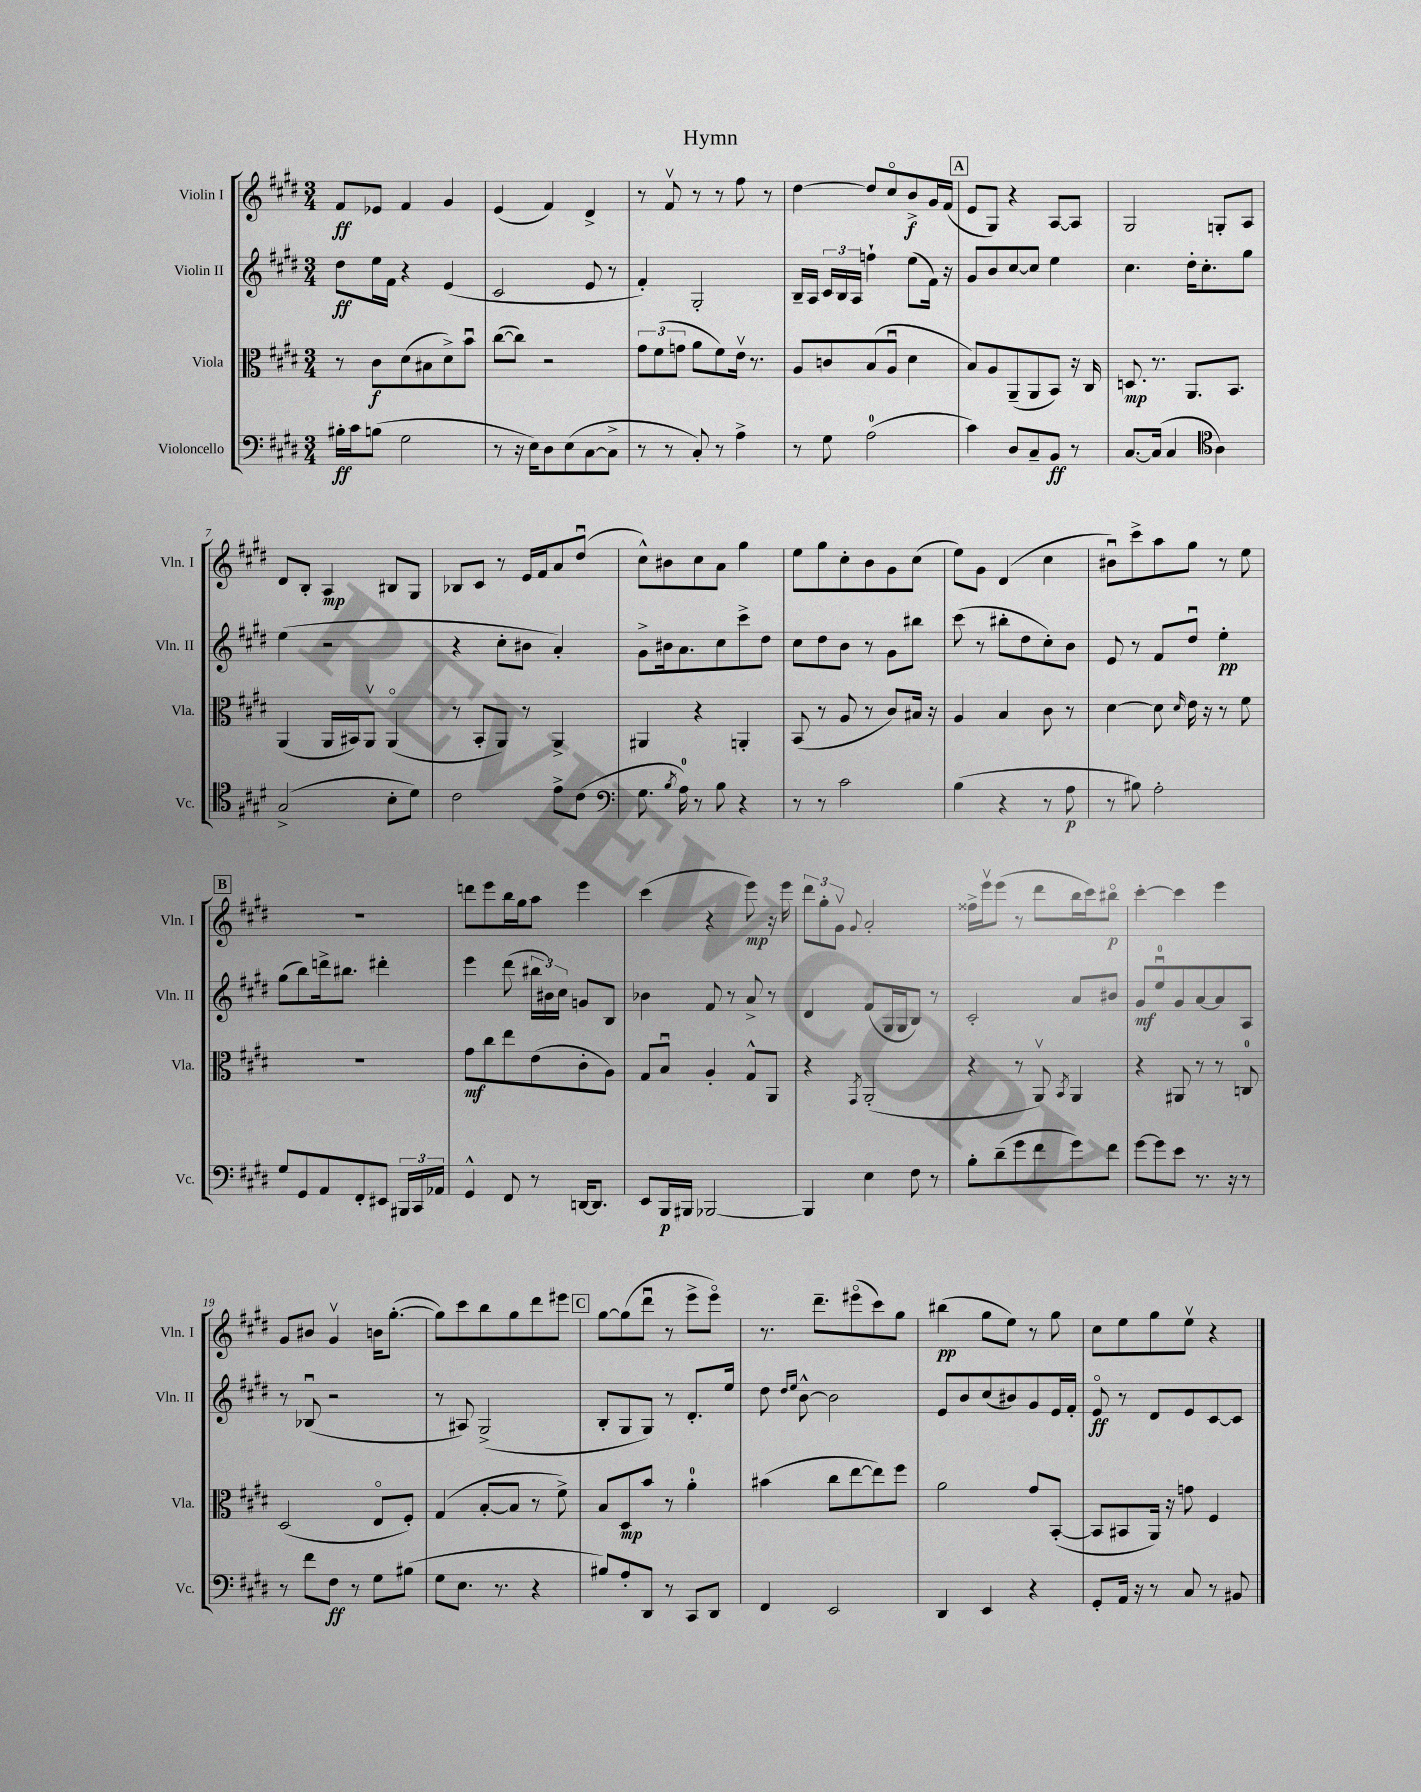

**kern	**kern	**kern	**kern
*staff4	*staff3	*staff2	*staff1
*clefF4	*clefC3	*clefG2	*clefG2
*k[f#c#g#d#]	*k[f#c#g#d#]	*k[f#c#g#d#]	*k[f#c#g#d#]
*M3/4	*M3/4	*M3/4	*M3/4
16B#'\LL	8r	8dd#\L	8f#/L
16c#\J	.	.	.
(8B\J	8c#\L	16ee\L	8e-/J
.	.	16f#\JJ	.
2G#\	(8d#\	4r	4f#/
.	8B#\	.	.
.	8d#^\)	(4e/	4g#/
.	8bu\J	.	.
=	=	=	=
8r	([8cc#\L	2c#/	(4e/
16r	8cc#\]J)	.	.
16E\LK)	.	.	.
8D#\	2r	.	4f#/)
(8E\	.	.	.
[8C#\	.	8e/	4d#^/
8C#^\]J	.	8r	.
=	=	=	=
8r	12g#\L	4f#'/)	8r
.	(12f#\	.	.
8r	.	.	8f#v/
.	12g\J	.	.
8C#'/)	8a\L	2G#'/	8r
8r	8f#\)	.	8r
4A^\	16ev\Jk	.	8ff#\
.	8.r	.	.
.	.	.	8r
=	=	=	=
8r	8A/L	16B~/LL	[4dd#\
.	.	16A/JJ	.
8G#\	8c/	24c#/LL	.
.	.	24B/	.
.	.	24A/JJ	.
(2A\	(8B/	4ff`\	8dd#/]L
.	8Au/J	.	8cc#o/
.	4d#\	(8ee\L	8b^/
.	.	16f#\Jk)	16g#/L
.	.	16r	(16f#/JJ
=	=	=	=
4c#\)	8B/L)	8g#/L	8e/L
.	8A/	8b/	8G#/J)
8D#/L	(8AA~/	[8cc#/	4r
8C#~/	8AA/	8cc#/]J	.
8BB/J	8BB/J)	4ee\	[8A/L
8r	16r	.	8A/]J
.	16C#/	.	.
=	=	=	=
[8.C#/L	8.D/	4.cc#\	2G#/
(16C#/]Jk	8.r	.	.
4C#/	.	.	.
.	8.AA/L	16dd#'\LK	.
.	.	8.cc#'\	.
*clefC4	*	*	*
4A\)	.	.	8G'/L
.	8.BB/J	.	.
.	.	8gg#\J	8A/J
=	=	=	=
(2G#^/	(4AA/	(4ee\	8d#/L
.	.	.	8B'/J
.	16AA/LL	2r	4A/
.	16BB#/J)	.	.
.	8AAv/J	.	.
8B'\L	(4AAo/	.	8B#/L
8d#\J)	.	.	8G#/J
=	=	=	=
2c#\	8r	4r	8B-/L
.	8BB'/L	.	8c#/J
.	8AA/J)	8cc#'\L	8r
.	8r	8b#\J	16e/LL
.	.	.	16f#/J
8e^\L	4AA^/	4a'/)	8a/
(8c#\J	.	.	(8dd#u/J
=	=	=	=
*clefF4	*	*	*
8.G#\	4AA#/	8g#^\L	8cc#^^\L)
.	.	16b#\k	8b#\
8qB/	.	.	.
16A\)	.	8.a\	.
8r	4r	.	8cc#\
8B\	.	8cc#\	8a\J
4r	4AA'/	8ccc#^\	4gg#\
.	.	8dd#\J	.
=	=	=	=
8r	(8BB/	8cc#\L	8ee\L
8r	8r	8dd#\	8gg#\
2c#\	8A/	8b\J	8cc#'\
.	8r	8r	8b\
.	8c#/L)	8g#\L	8g#\
.	16B#/Jk	8bb#\J	(8cc#\J
.	16r	.	.
=	=	=	=
(4B\	4A/	(8ccc#\	8ee\L)
.	.	8r	8g#\J
4r	4B/	8bb#'\L	(4d#/
.	.	8dd#\	.
8r	8c#\	8cc#'\)	4cc#\
8A\	8r	8b\J	.
=	=	=	=
8r	[4d#\	8e/	8b#u\L)
8B#\)	.	8r	8ccc#^\
2A'\	8d#\]	8f#/L	8aa\
.	16qqd#/	.	.
.	16e\	8dd#u/J	8gg#\J
.	16r	.	.
.	8r	4ee'\	8r
.	8f#\	.	8ee\
=	=	=	=
8G#/L	2.r	(8gg#\L	2.r
8GG#/	.	8bb\)	.
8AA/	.	16ddd^\k	.
.	.	8.bb#\J	.
8FF#'/	.	.	.
8EE#/J	.	4ddd#'\	.
24BBB#/LL	.	.	.
24CC#/	.	.	.
24AA-/JJ	.	.	.
=	=	=	=
4GG#^^/	8g#\L	4eee\	8ddd\L
.	8cc#\	.	8eee\
8FF#/	8ee\	(8ddd#\	16bb\L
.	.	.	16gg#\J
8r	(8e\	24bb#\LL	8aa\J
.	.	24b#\)	.
.	.	24cc#\JJ	.
[16DD/LK	8c#'\	8g/L	4eee\
8.DD/]J	.	.	.
.	8A\J)	8B/J	.
=	=	=	=
8EE/L	8G#/L	4b-\	(4ccc#\
16BBB/L	8Bu/J	.	.
16BBB#/JJ	.	.	.
[2BBB-/	4A'/	8f#/	4r
.	.	8r	.
.	8G#^^/L	8a^/	8eee\)
.	8AA/J	8r	16r
.	.	.	16eee\
=	=	=	=
4BBB-/]	4r	4d#/	12ddd#\L
.	.	.	12gg#'\
.	.	.	12g#v\J
.	8qGG#/	.	8qqg#/
4E\	(2AA'/	(8f#/L	2a'/
.	.	16G#/L	.
.	.	16G#/J	.
8F#\	.	8B/J)	.
8r	.	8r	.
=	=	=	=
8B'\L	4r	2c#'/	16ff##^\LL
.	.	.	16eeev\J
(8d#~\	.	.	(8eee\J
8g#\	8r	.	8r
8f#\	8AAv/)	.	8ddd#\L
.	8qBB/	.	.
8g#\)	4AA/	8a/L	16bb\L
.	.	.	16ccc#\J)
8f#\J	.	8b#/J	8bb#o\J
=	=	=	=
[8g#\L	4r	8g#/L	[4ccc#'\
8g#\]	.	8eeu/	.
8e\J	8AA#/	8g#/	4ccc#\]
8.r	8r	[8a/	.
.	8r	8a/]	4eee\
16r	.	.	.
8r	8C/	8A/J	.
=	=	=	=
8r	(2D#/	8r	8g#/L
8f#\L	.	(8B-u/	8b#/J
8F#\J	.	2r	4g#v/
8r	.	.	.
8G#\L	8Eo/L	.	16b\LK
.	.	.	([8.gg#'\J
(8B#\J	8F#'/J)	.	.
=	=	=	=
8G#\L	(4G#/	8r	8gg#\]L)
8.E\J	.	8A#/)	8ccc#\
.	[8B'/L	(2G#^/	8bb\
8.r	.	.	.
.	8B/]J	.	8gg#\
4r	8r	.	8ddd#\
.	8f#^\)	.	8eee#\J
=	=	=	=
8B#/L)	8B/L	8B'/L	[8gg#\L
8A'/	8D#/	8G#/	(8gg#\]
8DD#/J	8b/J	8G#/J)	8ddd#u\J
8r	8r	8r	8r
8CC#/L	4a'\	8.d#'/L	8eee^\L
8DD#/J	.	.	8eeeo\J)
.	.	16ee/Jk	.
=	=	=	=
4FF#/	(4b#\	8dd#\	8.r
.	.	16qqdd#/LL	.
.	.	16qqee/JJ	.
.	.	[8b^^\	.
.	.	.	8.ddd#~\L
2EE/	8cc#\L	2b\]	.
.	[8ee\	.	(8eee#o\
.	8ee\])	.	8ccc#\)
.	8ff#\J	.	8gg#\J
=	=	=	=
4DD#/	2a\	8e/L	(4bb#\
.	.	8b/	.
4EE/	.	(8cc#/	8gg#\L
.	.	8b#/)	8ee\J)
4r	8g#/L	8g#/	8r
.	([8BB'/J	16e/L	8gg#\
.	.	16f#'/JJ	.
=	=	=	=
8GG#'/L	8BB/]L	8eo/	8cc#\L
16AA/Jk	8BB#/	8r	8ee\
16r	.	.	.
8r	16AA/Jk)	8d#/L	8gg#\
.	16r	.	.
8C#/	8g\	8e/	8eev\J
8r	4F#/	[8c#/	4r
8BB#/	.	8c#/]J	.
==	==	==	==
*-	*-	*-	*-
